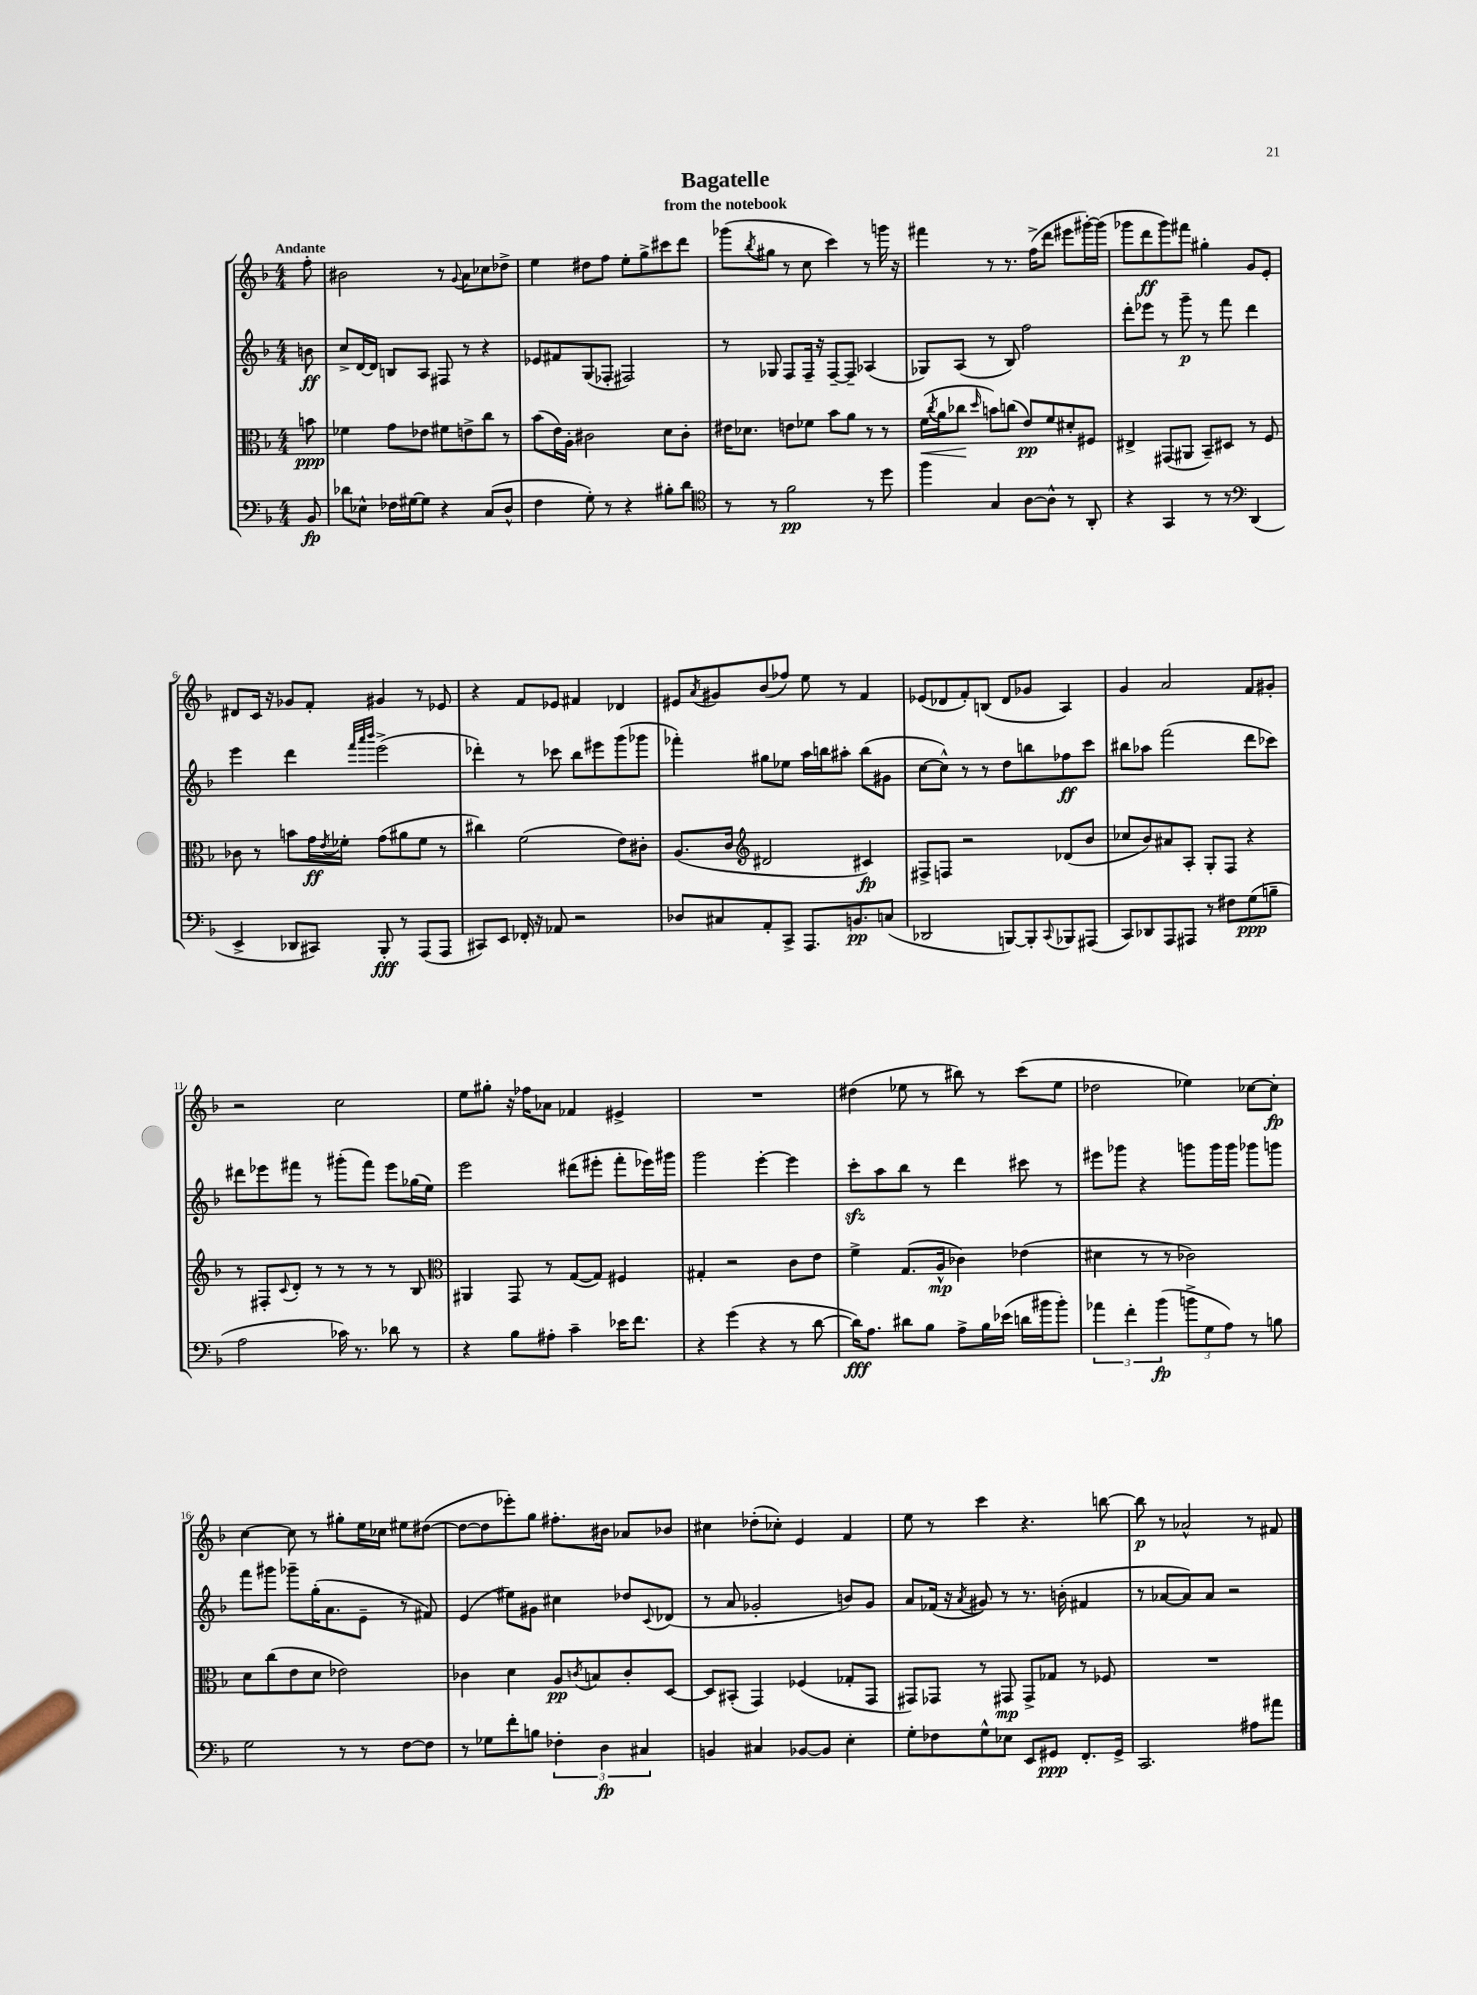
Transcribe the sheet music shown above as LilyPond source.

\header { title = "Bagatelle" subtitle = "from the notebook" }
<<
\new StaffGroup <<
\new Staff = "s0" {
    \clef treble \key f \major \numericTimeSignature \time 4/4 \partial 8 \tempo "Andante"
    f''8-. |
    bis'2 r8 \appoggiatura { g'8 } a'8 ces''8 des''8-> |
    e''4 dis''8 f''8 e''8-. g''8-> cis'''8 d'''8 |
    ges'''8( \acciaccatura { bes''8 } gis''8 r8 c''8 c'''4) r8 g'''16 r16 |
    fis'''4 r8 r8. f''16->( d'''8 eis'''8 gis'''16~-.) gis'''16( |
    ges'''8 d'''8\ff ges'''8) fis'''8 gis''4-. g'8 e'8-. |
    dis'8 c'16 r16 ges'8 f'8-. gis'4 r8 ees'8 |
    r4 f'8 ees'8 fis'4 des'4 |
    eis'8 \acciaccatura { a'8 } gis'8 bes'8( fes''8) e''8 r8 f'4 |
    ees'8( des'8 f'8-.) b8( des'8 ges'8 a4) |
    g'4 a'2 f'8 gis'8-. |
    r2 c''2 |
    e''8 gis''8-. r16 fes''16 aes'8 fes'4 eis'4-> |
    R1 |
    dis''4( ees''8 r8 bis''8) r8 c'''8( ees''8 |
    des''2 ees''4) ces''8~ ces''8-.\fp |
    c''4~ c''8 r8 gis''8-. e''16 ces''16 eis''8 dis''8~( |
    dis''8~ dis''8 ees'''8-.) g''8 fis''8.-. bis'16 aes'8 bes'8 |
    cis''4 des''8-.( ces''8-.) e'4 f'4 |
    e''8 r8 c'''4 r4. b''8~ |
    b''8\p r8 aes'2-^ r8 fis'8 \bar "|." |
}
\new Staff = "s1" {
    \clef treble \key f \major \numericTimeSignature \time 4/4 \partial 8
    b'8\ff |
    c''8-> d'16~ d'16 b8 a8 fis8 r8 r4 |
    ees'8 fis'8 g8( fes8-. fis2) |
    r8 ges8 f8 f16-- r16 f8~-- f8-- aes4( |
    ges8) a8( r8 bes8) f''2 |
    d'''8-. ees'''8 r8 g'''8--\p r8 f'''8 d'''4 |
    e'''4 d'''4 \grace { f'''32 a'''32 bes'''32 } e'''2->( |
    des'''4-.) r8 ces'''8 bes''8 eis'''8 g'''8( ges'''8 |
    fes'''4-.) gis''8 ees''8 a''16 b''16 ais''8-. b''8( gis'8 |
    c''8~ c''8-^) r8 r8 d''8 b''8 fes''8\ff c'''8 |
    bis''8 aes''8 f'''2( d'''8 ces'''8) |
    dis'''8 ees'''8 fis'''8 r8 gis'''8-.( fis'''8) ees'''8 ges''16( e''16) |
    e'''2 dis'''8( eis'''8-. f'''8-. ees'''16) gis'''16 |
    g'''2 e'''4~-. e'''4 |
    c'''8-.\sfz a''8 bes''8 r8 d'''4 cis'''8 r8 |
    eis'''8 ges'''8 r4 g'''8 g'''16 g'''16 ges'''8 g'''8 |
    f'''8 gis'''8 ges'''8-- g''16-.( a'8. e'8-- r8 fis'8) |
    e'4( eis''8) gis'8 cis''4 des''8 \appoggiatura { c'8 } des'8( |
    r8 a'8 ges'2-. b'8) ges'8 |
    a'8 fes'16( r16 \acciaccatura { a'8 } gis'8) r8 r8. b'16-.( fis'4 |
    r8 aes'8~ aes'8) aes'8 r2 \bar "|." |
}
\new Staff = "s2" {
    \clef alto \key f \major \numericTimeSignature \time 4/4 \partial 8
    b'8\ppp |
    fes'4 g'8 ees'8 fis'8 e'8-> c''8 r8 |
    bes'8( e'16) a16-. cis'2 d'8 cis'8-. |
    eis'16 des'8. e'8 fes'8 bes'8 a'8 r8 r8 |
    f'16\<( \acciaccatura { c''8 } a'16 ces''8\! \grace { d''16 } b'8) c''8( e'8\pp) f'8 dis'8-. fis8 |
    eis4-> gis,8( ais,8 bes,8--) dis8 r8 f8 |
    ces'8 r8 b'8 g'16\ff \acciaccatura { e'8 } fes'16-. g'8( ais'8 fes'8 r8 |
    cis''4) f'2( e'8) cis'8-. |
    a8.( c'16 \clef treble dis'2 cis'4\fp) |
    fis8-> f8 r2 des'8( bes'8 |
    ces''8 bes'8) ais'8 a8-. g8-. f8 r4 |
    r8 fis8-. \appoggiatura { c'8 } d'8-. r8 r8 r8 r8 bes8 |
    \clef alto ais,4 g,8 r8 g8~( g8) fis4 |
    gis4-. r2 c'8 e'8 |
    f'4-> g8.( a16-^\mp ces'4) ees'4( |
    dis'4 r8 r8 ces'2) |
    d'8 c''8( e'8 d'8 ees'2) |
    ces'4 d'4 a8\pp \acciaccatura { c'8 } b8 c'8-. d8~ |
    d8 bis,8-.( g,4) fes4( ges8-. g,8 |
    gis,8) ges,8 r8 gis,8\mp gis,8-> ges8 r8 fes8 |
    R1 \bar "|." |
}
\new Staff = "s3" {
    \clef bass \key f \major \numericTimeSignature \time 4/4 \partial 8
    bes,8\fp |
    des'8 ees8-^ fes16 gis16~ gis8 r4 c8( d8-^ |
    f4 g8-.) r8 r4 bis8-. d'8 |
    \clef tenor r8 r8 f'2\pp r8 d''8 |
    f''4 g4 a8~ a8-^ r8 a,8-. |
    r4 g,4 r8 r8 \clef bass d,4( |
    e,4-> des,8 cis,8) bes,,8-.\fff r8 a,,8( a,,8 |
    cis,8) e,8 fes,16-. r16 aes,8 r2 |
    des8 cis8 a,8-. c,8-> a,,8. b,8.\pp c8( |
    des,2 b,,8~) b,,8-. \appoggiatura { c,8 } bes,,8 ais,,8( |
    c,8) des,8 a,,8 ais,,8 r8 fis8 g8\ppp( b8-- |
    a2 ces'16) r8. des'8 r8 |
    r4 bes8 ais8-. c'4-- ees'16 f'8. |
    r4 g'4( r4 r8 d'8~ |
    d'16\fff) a8. dis'8 bes8 a8-> bes16 ees'16( d'16 bis'16 bis'8-.) |
    \tuplet 3/2 { aes'4 f'4-. bes'4\fp( } \tuplet 3/2 { b'8-> g8 a8) } r8 b8 |
    g2 r8 r8 f8~ f8 |
    r8 ges8 f'8-. b8 \tuplet 3/2 { fes4-. d4\fp cis4 } |
    b,4 cis4 bes,8~ bes,8 e4-. |
    g8-. fes8 g8-^ ees8 e,8 gis,8\ppp f,8.-. gis,16-> |
    c,2. ais8 ais'8 \bar "|." |
}
>>
>>
